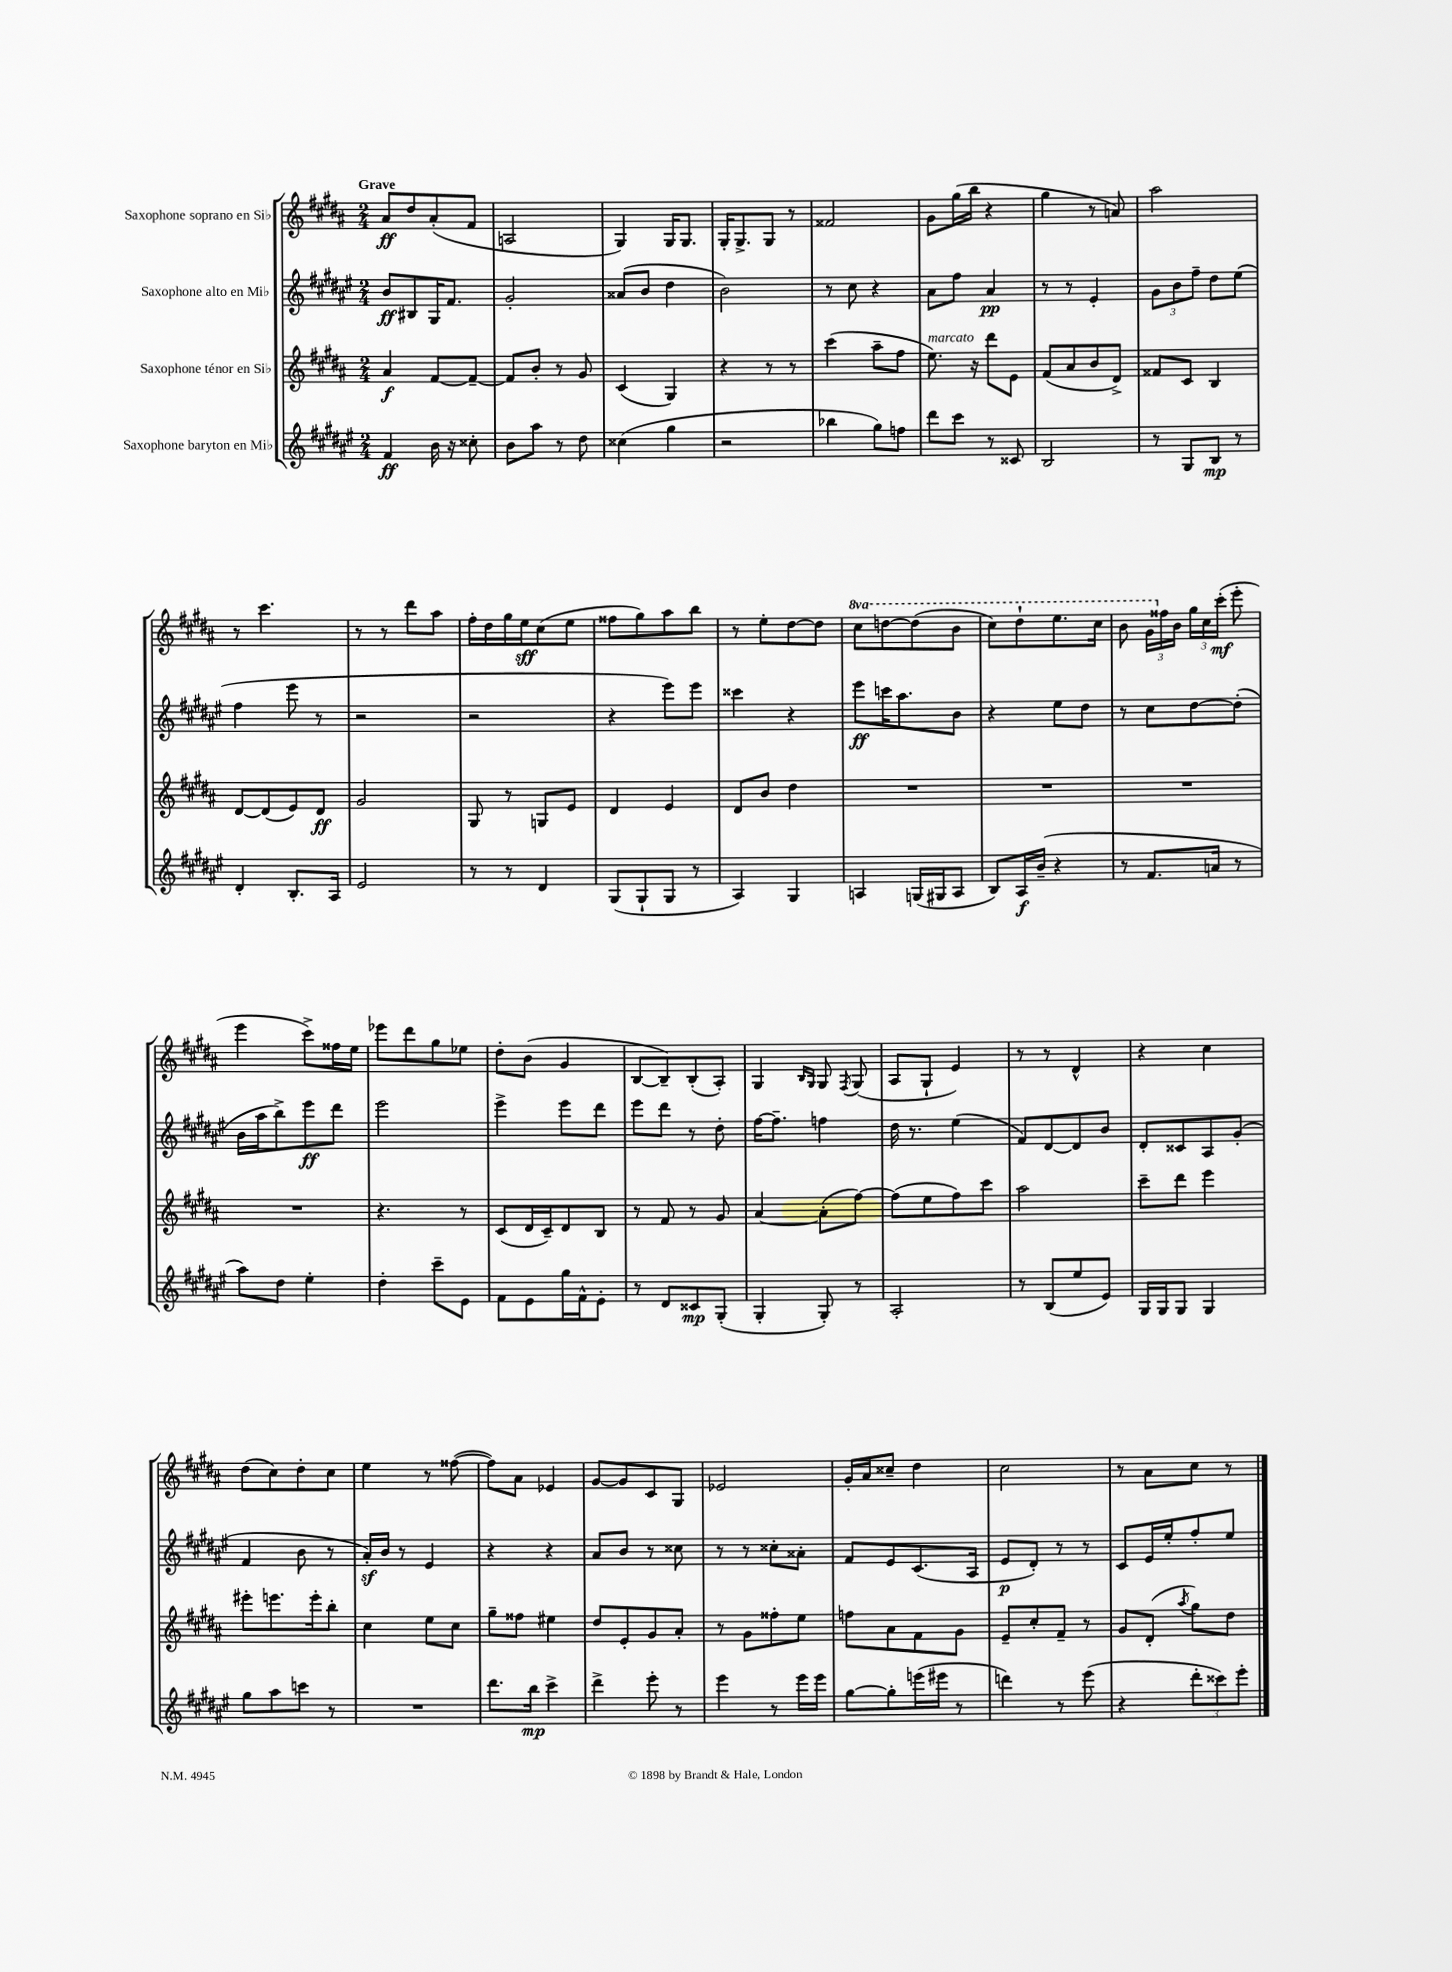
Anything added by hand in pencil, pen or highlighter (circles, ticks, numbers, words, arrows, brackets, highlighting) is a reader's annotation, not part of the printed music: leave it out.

**kern	**kern	**kern	**kern
*staff4	*staff3	*staff2	*staff1
*clefG2	*clefG2	*clefG2	*clefG2
*k[f#c#g#d#a#e#]	*k[f#c#g#d#a#]	*k[f#c#g#d#a#e#]	*k[f#c#g#d#a#]
*M2/4	*M2/4	*M2/4	*M2/4
4f#	4a#	8b	8a#
.	.	8B#	8dd#
16b	[8f#	16G#	(8a#'
16r	.	8.f#	.
8cc##'	8f#~_	.	8f#
=	=	=	=
8b	8f#]	2g#'	2A
8aa#	8b'	.	.
8r	8r	.	.
8dd#	8g#	.	.
=	=	=	=
(4cc##	(4c#	(8a##	4G#)
.	.	8b	.
4gg#	4G#)	4dd#	16G#
.	.	.	8.G#
=	=	=	=
2r	4r	2b)	16G#'
.	.	.	8.G#^
.	8r	.	8G#
.	8r	.	8r
=	=	=	=
4bb-	(4ccc#	8r	2f##
.	.	8cc#	.
8gg#)	8aa#~	4r	.
8ff	8ff#	.	.
=	=	=	=
8ddd#	8.ee)	8a#	8g#
8ccc#	.	8ff#	(16gg#
.	16r	.	16bb
8r	8ddd#	4a#	4r
8c##	8e	.	.
=	=	=	=
2B	(8f#	8r	4gg#
.	8a#	8r	.
.	8b	4e#'	8r
.	8d#^)	.	8a)
=	=	=	=
8r	8f##	12g#	2aa#
.	.	12b	.
8G#	8c#	.	.
.	.	12ff#~	.
8B	4B	8dd#	.
8r	.	(8ee#	.
=	=	=	=
4d#'	[8d#	4ff#	8r
.	(8d#]	.	4.ccc#
8.B'	8e)	8eee#	.
.	8d#	8r	.
16A#	.	.	.
=	=	=	=
2e#	2g#	2r	8r
.	.	.	8r
.	.	.	8ddd#
.	.	.	8aa#
=	=	=	=
8r	8G#	2r	16ff#'
.	.	.	16dd#
8r	8r	.	16gg#
.	.	.	16ee
4d#	8G	.	(8cc#
.	8e	.	8ee
=	=	=	=
(8G#	4d#	4r	8ff##
8G#`	.	.	8gg#)
8G#	4e	8eee#)	8aa#
8r	.	8eee#	8bb
=	=	=	=
4A#)	8d#	4ccc##	8r
.	8b	.	8ee'
4G#	4dd#	4r	[8dd#
.	.	.	8dd#]
=	=	=	=
4A	2r	8eee#	8ccc#
.	.	16ccc	[8ddd
.	.	8.aa#	.
(16G	.	.	(8ddd]
16G#	.	.	.
8A	.	8b	8bb
=	=	=	=
8B)	2r	4r	8ccc#)
16A#	.	.	8ddd#`
(16b~	.	.	.
4r	.	8ee#	8.eee
.	.	8dd#	.
.	.	.	16ccc#
=	=	=	=
8r	2r	8r	8bb
8.f#	.	8cc#	24gg#
.	.	.	24ff##
.	.	.	24b
.	.	[8dd#	24gg#
.	.	.	24cc#
16a	.	.	.
.	.	.	(24ccc#'
8r	.	(8dd#']	8eee'
=	=	=	=
8aa#)	2r	16b	4eee
.	.	16aa#	.
8dd#	.	8bb^)	.
4ee#'	.	8eee#	8ccc#^)
.	.	8ddd#	16ff##
.	.	.	16ee
=	=	=	=
4dd#'	4.r	2eee#	8eee-
.	.	.	8ddd#
8ccc#~	.	.	8gg#
8e#	8r	.	8ee-
=	=	=	=
8f#	(8c#	4eee#^	8dd#'
8e#	16d#	.	(8b
.	16c#~)	.	.
16gg#	8d#	8eee#	4g#
16f#^^	.	.	.
8e#'	8B	8ddd#	.
=	=	=	=
8r	8r	8eee#	[8B
8d#	8f#	8ddd#	8B~])
8c##	8r	8r	(8B'
(8G#'	8g#	8dd#'	8A#')
=	=	=	=
4G#'	[4a#	[16ff#	4G#
.	.	8.ff#~]	.
.	.	.	16qqB
.	.	.	16qqG#
8G#')	(8a#']	4ff	8G#
.	.	.	8qF#
8r	[8ff#)	.	(8G#
=	=	=	=
2A#'	(8ff#]	16dd#	8A#
.	.	8.r	.
.	8ee	.	8G#`
.	8ff#)	(4ee#	4e)
.	8ccc#	.	.
=	=	=	=
8r	2aa#	8f#)	8r
(8B	.	[8d#	8r
8ee#	.	8d#]	4d#^^
8e#)	.	8b	.
=	=	=	=
16G#	8ccc#~	8d#'	4r
16G#	.	.	.
8G#	8ddd#	8c##	.
4G#	4eee	8A#	4cc#
.	.	(8g#'	.
=	=	=	=
8gg#	8eee#'	4f#	(8dd#
8aa#	8.eee	.	8cc#)
8ccc	.	8b	8dd#'
.	16eee'	.	.
8r	8bb'	8r	8cc#
=	=	=	=
2r	4cc#	16a#')	4ee
.	.	16b	.
.	.	8r	.
.	8ee	4e#	8r
.	8cc#	.	([8ff##
=	=	=	=
8.ddd#	8gg#~	4r	8ff##])
.	8ff##	.	8a#
16bb	.	.	.
4ccc#^	4ee#	4r	4e-
=	=	=	=
4ddd#^	8dd#	8a#	[8g#
.	8e'	8b	8g#]
8eee#'	8g#	8r	8c#
8r	8a#'	8cc##	8G#
=	=	=	=
4eee#	8r	8r	2e-
.	8g#	8r	.
8r	8ff##'	8cc##'	.
16eee#	8ee	8a##'	.
16eee#	.	.	.
=	=	=	=
[8gg#	8ff	8f#	16g#'
.	.	.	16a#
8gg#']	8a#	8e#	8cc##~
(16eee	8f#	(8.c#	4dd#
16eee#	.	.	.
8r	8g#	.	.
.	.	16A#	.
=	=	=	=
4ddd)	8e~	8e#	2cc#
.	8cc#'	8d#')	.
8r	8f#~	8r	.
(8eee#	8r	8r	.
=	=	=	=
4r	8g#	8c#	8r
.	(8d#'	16e#	8a#
.	.	16ee#'	.
.	8qaa#	.	.
12ddd#'	8gg#)	8ff#'	8cc#
12ccc##)	.	.	.
.	8dd#	8ee#	8r
12eee#'	.	.	.
==	==	==	==
*-	*-	*-	*-
